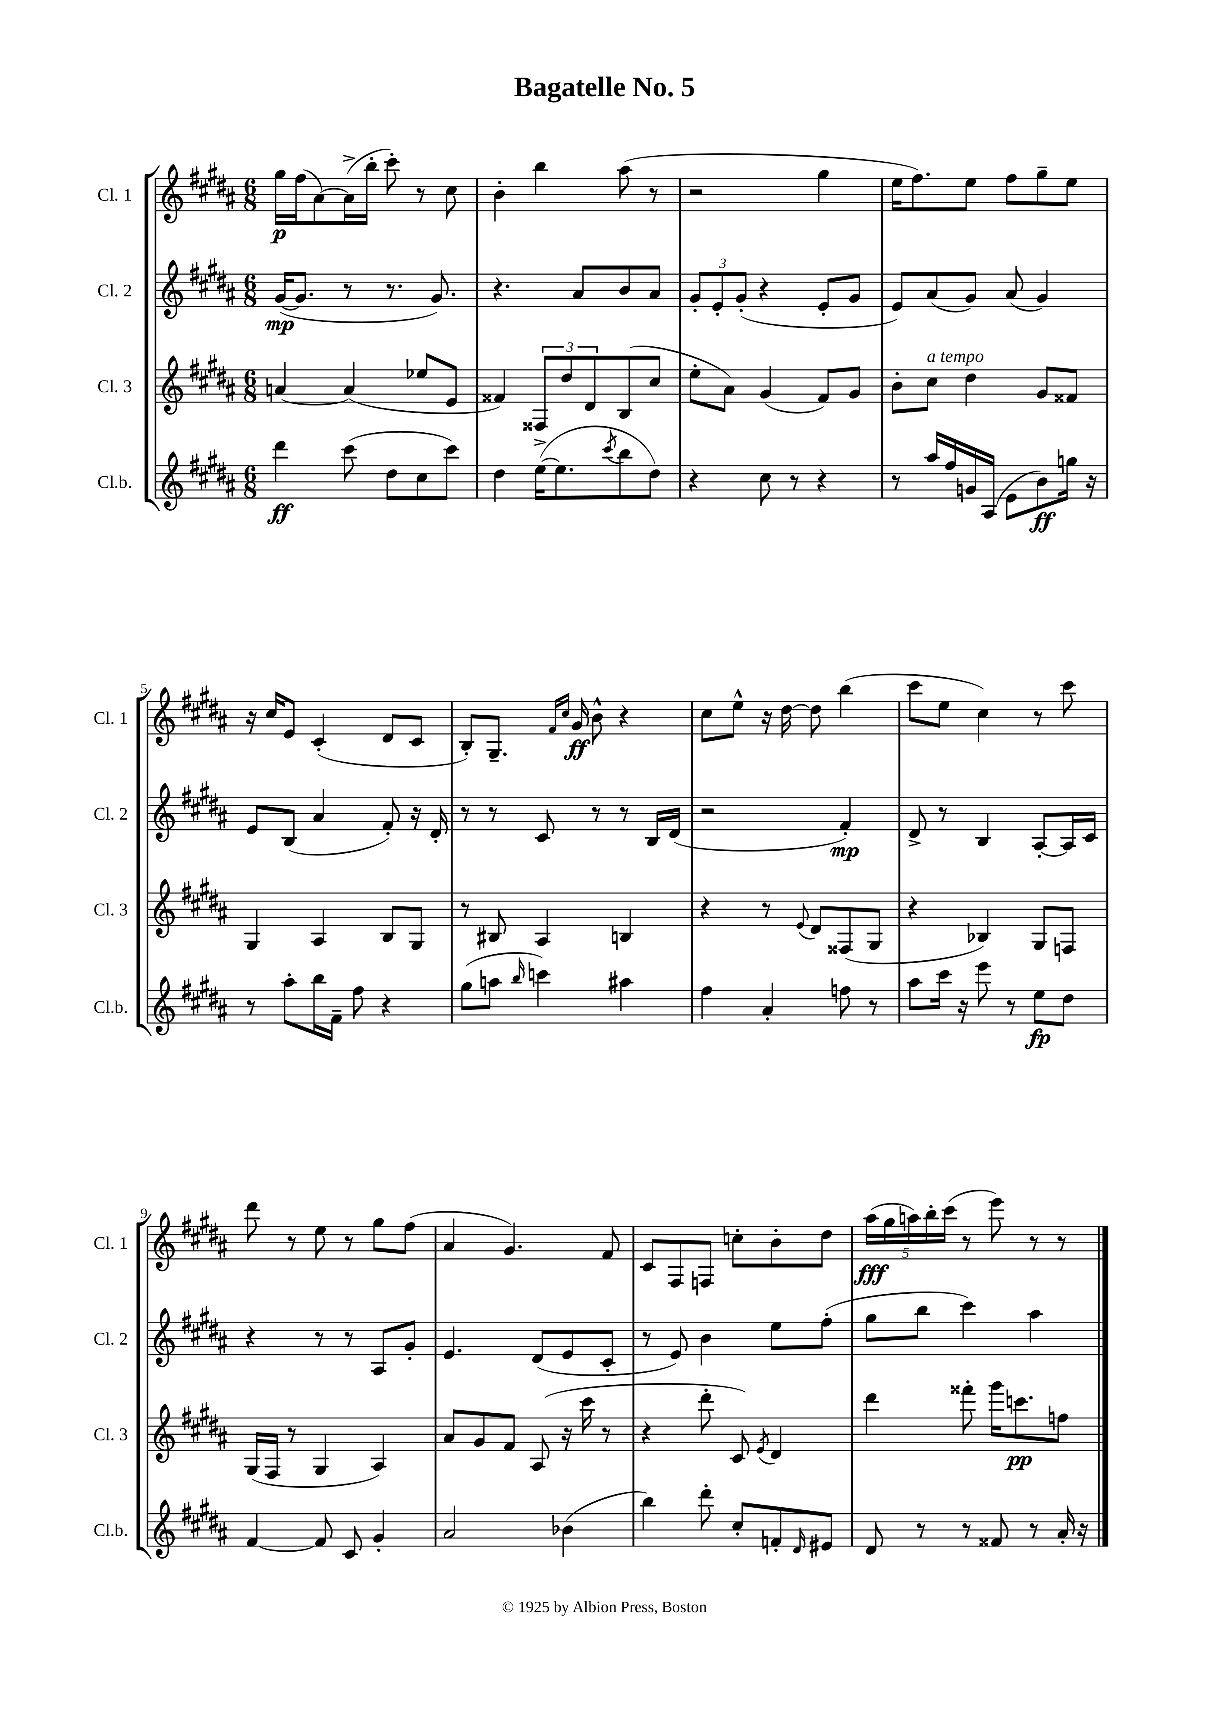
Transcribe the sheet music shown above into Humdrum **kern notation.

**kern	**kern	**kern	**kern
*staff4	*staff3	*staff2	*staff1
*clefG2	*clefG2	*clefG2	*clefG2
*k[f#c#g#d#a#]	*k[f#c#g#d#a#]	*k[f#c#g#d#a#]	*k[f#c#g#d#a#]
*M6/8	*M6/8	*M6/8	*M6/8
4ddd#	[4a	([16g#	16gg#
.	.	8.g#]	(16ff#
.	.	.	[8a#)
(8ccc#	(4a]	8r	(16a#^]
.	.	.	16bb'
8dd#	.	8.r	8ccc#')
8cc#	8ee-	.	8r
.	.	8.g#)	.
8ccc#)	8e	.	8cc#
=	=	=	=
4dd#	4f##)	4.r	4b'
([16ee^	12F##	.	4bb
8.ee]	.	.	.
.	12dd#	.	.
.	.	8a#	.
.	12d#	.	.
8qccc#	.	.	.
8bb	(8B	8b	(8aa#
8dd#)	8cc#	8a#	8r
=	=	=	=
4r	8ee'	12g#'	2r
.	.	12e'	.
.	8a#)	.	.
.	.	(12g#'	.
8cc#	(4g#	4r	.
8r	.	.	.
4r	8f#)	8e'	4gg#
.	8g#	8g#	.
=	=	=	=
8r	8b'	8e)	16ee
.	.	.	8.ff#)
16aa#	8cc#	(8a#	.
16ff#	.	.	.
16g	4dd#	8g#)	8ee
(16A#	.	.	.
8e	.	(8a#	8ff#
8b)	8g#	4g#)	8gg#~
16gg	8f##	.	8ee
16r	.	.	.
=	=	=	=
8r	4G#	8e	16r
.	.	.	16cc#
8aa#'	.	(8B	8e
16bb	4A#	4a#	(4c#'
16f#~	.	.	.
8ff#	.	.	.
4r	8B	8f#')	8d#
.	8G#	16r	8c#
.	.	16d#'	.
=	=	=	=
(8gg#	8r	8r	8B')
8aa	8B#	8r	8.G#~
16qqbb	.	.	.
4ccc)	4A#	8c#	.
.	.	.	16qqf#
.	.	.	16qqcc#
.	.	.	16g#
.	.	8r	8b^^
4aa#	4B	8r	4r
.	.	16B	.
.	.	(16d#	.
=	=	=	=
4ff#	4r	2r	8cc#
.	.	.	8ee^^
4a#'	8r	.	16r
.	.	.	[16dd#
.	8qqe	.	.
.	8d#	.	8dd#]
8ff	(8F##	4f#')	(4bb
8r	8G#	.	.
=	=	=	=
8aa#	4r	8d#^	8ccc#
16ccc#	.	8r	8ee
16r	.	.	.
8eee	4B-)	4B	4cc#)
8r	.	.	.
8ee	8G#	[8A#'	8r
8dd#	8F	16A#]	8ccc#
.	.	16c#	.
=	=	=	=
[4f#	(16G#	4r	8ddd#
.	16F#	.	.
.	8r	.	8r
8f#]	4G#	8r	8ee
8c#	.	8r	8r
4g#'	4A#)	8A#	8gg#
.	.	8g#'	(8ff#
=	=	=	=
2a#	8a#	4.e	4a#
.	8g#	.	.
.	8f#	.	4.g#)
.	(8A#	(8d#	.
(4b-	16r	8e	.
.	16ccc#	.	.
.	8r	8c#'	8f#
=	=	=	=
4bb)	4r	8r	8c#
.	.	8e)	8F#
8ddd#'	8ddd#'	4b	8F
8cc#'	8c#)	.	8cc'
.	8qe	.	.
8f'	4d#	8ee	8b'
16qqd#	.	.	.
8e#	.	(8ff#'	8dd#
=	=	=	=
8d#	4ddd#	8gg#	(20aa#
.	.	.	20gg#
.	.	.	20aa)
8r	.	8bb	.
.	.	.	20bb'
.	.	.	(20ccc#
8r	8fff##'	4ccc#)	8r
8f##	16ggg#	.	8eee)
.	8.ccc	.	.
8r	.	4aa#	8r
16a#'	8ff	.	8r
16r	.	.	.
==	==	==	==
*-	*-	*-	*-
